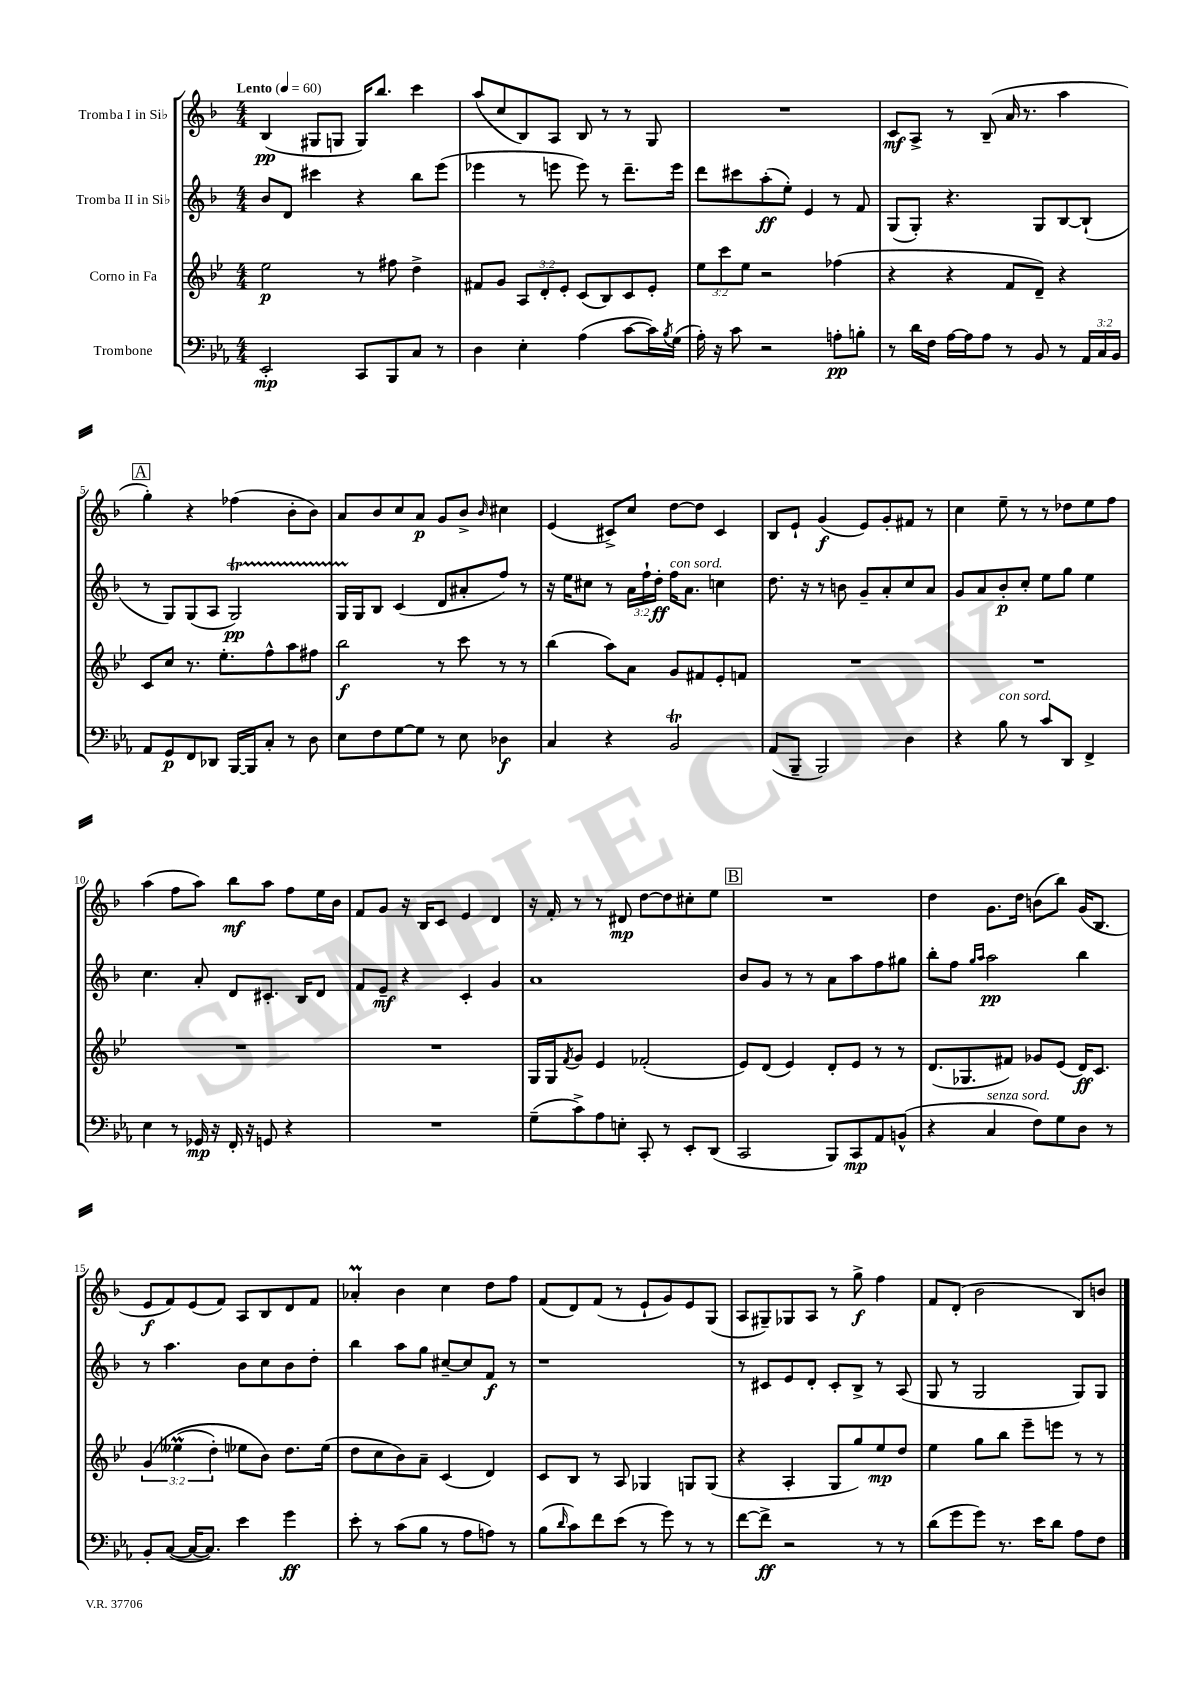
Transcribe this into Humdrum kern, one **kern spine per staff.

**kern	**dynam	**kern	**dynam	**kern	**dynam	**kern	**dynam
*part4	*part4	*part3	*part3	*part2	*part2	*part1	*part1
*staff4	*staff4	*staff3	*staff3	*staff2	*staff2	*staff1	*staff1
*I"Trombone	*	*I"Corno in Fa	*	*I"Tromba II in Si♭	*	*I"Tromba I in Si♭	*
*clefF4	*	*clefG2	*	*clefG2	*	*clefG2	*
*k[b-e-a-]	*	*k[b-e-]	*	*k[b-]	*	*k[b-]	*
*M4/4	*	*M4/4	*	*M4/4	*	*M4/4	*
*MM60	*	*MM60	*	*MM60	*	*MM60	*
=1	=1	=1	=1	=1	=1	=1	=1
!	!	!	!	!	!	!LO:TX:a:B:t=Lento	!
2EE-'/	mp	2ee-\	p	8b-/L	.	(4B-/	pp
.	.	.	.	8d/J	.	.	.
.	.	.	.	4ccc#X\	.	8G#X/L	.
.	.	.	.	.	.	8Gn/J	.
8CC/L	.	8r	.	4r	.	16G/KL)	.
.	.	.	.	.	.	8.bb-/J	.
8BBB-/	.	8ff#X\	.	.	.	.	.
8C/J	.	4dd^\	.	8bb-\L	.	4ccc\	.
8r	.	.	.	(8eee\J	.	.	.
=2	=2	=2	=2	=2	=2	=2	=2
4D\	.	8f#X/L	.	4eee-X\	.	(8aa/L	.
.	.	8g/J	.	.	.	8cc/	.
4E-'\	.	12A/L	.	8r	.	8B-/)	.
.	.	12d'/	.	.	.	.	.
.	.	.	.	8eeen\	.	8A/J	.
.	.	12e-'/J	.	.	.	.	.
(4A-\	.	(8c/L	.	8eee\)	.	8B-/	.
.	.	8B-/)	.	8r	.	8r	.
[8c\L	.	8c/	.	8.ddd~\L	.	8r	.
16c\L])	.	8e-'/J	.	.	.	8G/	.
8qB-/	.	.	.	.	.	.	.
(16G\JJ	.	.	.	16eee\Jk	.	.	.
=3	=3	=3	=3	=3	=3	=3	=3
16A-'\)	.	12ee-\L	.	8ddd\L	.	1r	.
16r	.	.	.	.	.	.	.
.	.	12ccc\	.	.	.	.	.
8c\	.	.	.	8ccc#X\	.	.	.
.	.	12ee-\J	.	.	.	.	.
2r	.	2r	.	(8aa'\	ff	.	.
.	.	.	.	8ee'\J)	.	.	.
.	.	.	.	4e/	.	.	.
8An'\L	pp	(4ff-X\	.	8r	.	.	.
8Bn'\J	.	.	.	8f/	.	.	.
=4	=4	=4	=4	=4	=4	=4	=4
8r	.	4r	.	(8G/L	.	8c/L	mf
16d\LL	.	.	.	8G'/J)	.	8A^/J	.
16F\JJ	.	.	.	.	.	.	.
[16A-\LL	.	4r	.	4.r	.	8r	.
16A-\J]	.	.	.	.	.	.	.
8A-\J	.	.	.	.	.	(8B-~/	.
8r	.	8f/L	.	.	.	16a/	.
.	.	.	.	.	.	8.r	.
8BB-/	.	8d~/J)	.	8G/L	.	.	.
8r	.	4r	.	[8B-/	.	4aa\	.
24AA-/LL	.	.	.	(8B-`/J]	.	.	.
24C/	.	.	.	.	.	.	.
24BB-/JJ	.	.	.	.	.	.	.
!!LO:LB:g=z
!!LO:REH:place=s1:t=A
=5	=5	=5	=5	=5	=5	=5	=5
8AA-/L	.	8c/L	.	8r	.	4gg'\)	.
8GG/	p	8cc/J	.	8G/L)	.	.	.
8FF/	.	8.r	.	(8G/	.	4r	.
8DD-X/J	.	.	.	8A/J	.	.	.
.	.	8.ee-'\L	.	.	.	.	.
[16BBB-/LL	.	.	.	2GT/)	pp	(4ff-X\	.
16BBB-/J]	.	.	.	.	.	.	.
8C'/J	.	8ff^^\	.	.	.	.	.
8r	.	8aa\	.	.	.	8b-'\L	.
8D\	.	8ff#X\J	.	.	.	8b-\J)	.
=6	=6	=6	=6	=6	=6	=6	=6
8E-\L	.	2bb-\	f	16GTTT/LL	.	8a/L	.
.	.	.	.	16G/J	.	.	.
8F\	.	.	.	8B-/J	.	8b-/	.
[8G\	.	.	.	(4c/	.	8cc/	.
8G\J]	.	.	.	.	.	8a/J	p
8r	.	8r	.	8d/L	.	8g/L	.
8E-\	.	8ccc\	.	8a#X'/	.	8b-^/J	.
.	.	.	.	.	.	16qqb-/	.
4D-X\	f	8r	.	8ff/J)	.	4cc#X\	.
.	.	8r	.	8r	.	.	.
=7	=7	=7	=7	=7	=7	=7	=7
4C/	.	(4bb-\	.	16r	.	(4e/	.
.	.	.	.	16ee\KL	.	.	.
.	.	.	.	8cc#X\J	.	.	.
4r	.	8aa\L)	.	8r	.	8c#X^/L)	.
.	.	8a\J	.	24a\LL	.	8cc/J	.
.	.	.	.	24ff`\	.	.	.
.	.	.	.	24dd'\JJ	ff	.	.
!	!	!	!	!LO:TX:a:i:t=con sord.	!	!	!
2BB-T/	.	8g/L	.	16ff\KL	.	[8dd\L	.
.	.	.	.	8.a\J	.	.	.
.	.	8f#X/	.	.	.	8dd\J]	.
.	.	8e-'/	.	4ccn\	.	4c#/	.
.	.	8fn/J	.	.	.	.	.
=8	=8	=8	=8	=8	=8	=8	=8
(8AA-/L	.	1r	.	8.dd\	.	8B-/L	.
8BBB-~/J	.	.	.	.	.	8e`/J	.
.	.	.	.	16r	.	.	.
2BBB-/)	.	.	.	8r	.	(4g/	f
.	.	.	.	8bn\	.	.	.
.	.	.	.	8g~/L	.	8e/L)	.
.	.	.	.	8a'/	.	8g'/	.
4D\	.	.	.	8cc/	.	8f#X/J	.
.	.	.	.	8a/J	.	8r	.
=9	=9	=9	=9	=9	=9	=9	=9
4r	.	1r	.	8g/L	.	4cc\	.
.	.	.	.	8a/	.	.	.
!LO:TX:a:i:t=con sord.	!	!	!	!	!	!	!
8B-\	.	.	.	8b-'/	p	8ee~\	.
8r	.	.	.	8cc'/J	.	8r	.
8c/L	.	.	.	8ee\L	.	8r	.
8DD/J	.	.	.	8gg\J	.	8dd-X\L	.
4FF^/	.	.	.	4ee\	.	8ee\	.
.	.	.	.	.	.	8ff\J	.
!!LO:LB:g=z
=10	=10	=10	=10	=10	=10	=10	=10
4E-\	.	1r	.	4.cc\	.	(4aa\	.
8r	.	.	.	.	.	8ff\L	.
16GG-X/	mp	.	.	8a'/	.	8aa\J)	.
16r	.	.	.	.	.	.	.
16FF'/	.	.	.	8d/L	.	8bb-\L	mf
16r	.	.	.	.	.	.	.
8GGn/	.	.	.	8.c#X'/J	.	8aa\J	.
4r	.	.	.	.	.	8ff\L	.
.	.	.	.	16B-/KL	.	.	.
.	.	.	.	8d/J	.	16ee\L	.
.	.	.	.	.	.	16b-\JJ	.
=11	=11	=11	=11	=11	=11	=11	=11
1r	.	1r	.	8f/L	.	8f/L	.
.	.	.	.	8e~/J	mf	8g/J	.
.	.	.	.	4r	.	16r	.
.	.	.	.	.	.	16B-/KL	.
.	.	.	.	.	.	8c/J	.
.	.	.	.	4c'/	.	4e/	.
.	.	.	.	4g/	.	4d/	.
=12	=12	=12	=12	=12	=12	=12	=12
(8G~\L	.	16G/LL	.	1a	.	16r	.
.	.	16G/J	.	.	.	16f'/	.
.	.	8qf/	.	.	.	.	.
8c^\)	.	8g/J	.	.	.	8r	.
8A-\	.	4e-/	.	.	.	8r	.
8En'\J	.	.	.	.	.	8d#X/	mp
8CC'/	.	(2f-X'/	.	.	.	[8dd\L	.
8r	.	.	.	.	.	8dd\]	.
8EE-'/L	.	.	.	.	.	8cc#X'\	.
(8DD/J	.	.	.	.	.	8ee\J	.
!!LO:REH:place=s1:t=B
=13	=13	=13	=13	=13	=13	=13	=13
2CC/	.	8e-/L)	.	8b-/L	.	1r	.
.	.	(8d/J	.	8g/J	.	.	.
.	.	4e-/)	.	8r	.	.	.
.	.	.	.	8r	.	.	.
8BBB-/L)	.	8d'/L	.	8a\L	.	.	.
8CC/	mp	8e-/J	.	8aa\	.	.	.
8AA-/	.	8r	.	8ff\	.	.	.
(8BBn^^/J	.	8r	.	8gg#X\J	.	.	.
=14	=14	=14	=14	=14	=14	=14	=14
4r	.	(8.d/L	.	8bb-'\L	.	4dd\	.
.	.	.	.	8ff\J	.	.	.
.	.	8.G-X/	.	.	.	.	.
.	.	.	.	16qqgg/LL	.	.	.
.	.	.	.	16qqaa/JJ	.	.	.
!LO:TX:a:i:t=senza sord.	!	!	!	!	!	!	!
4C/	.	.	.	2aa\	pp	8.g\L	.
.	.	8f#X/J)	.	.	.	.	.
.	.	.	.	.	.	16dd\Jk	.
8F\L)	.	8g-X/L	.	.	.	(8bn\L	.
8G\	.	(8e-/J	.	.	.	8bb-\J)	.
8D\J	.	16d/KL)	ff	4bb-\	.	(16g/KL	.
.	.	8.c/J	.	.	.	8.B-/J	.
8r	.	.	.	.	.	.	.
!!LO:LB:g=z
=15	=15	=15	=15	=15	=15	=15	=15
8BB-'/L	.	(6g/	.	8r	.	8e/L	f
([8C/J	.	.	.	4.aa\	.	8f/)	.
.	.	(6ee--XM\	.	.	.	.	.
16C/KL_	.	.	.	.	.	(8e/	.
8.C/J])	.	.	.	.	.	.	.
.	.	6dd'\)	.	.	.	.	.
.	.	.	.	.	.	8f/J)	.
4e-\	.	8ee-X\L	.	8b-\L	.	8A/L	.
.	.	8b-\J)	.	8cc\	.	8B-/	.
4g\	ff	8.dd\L	.	8b-\	.	8d/	.
.	.	.	.	8dd'\J	.	8f/J	.
.	.	(16ee-\Jk	.	.	.	.	.
=16	=16	=16	=16	=16	=16	=16	=16
8e-'\	.	8dd\L	.	4bb-\	.	4a-XM'/	.
8r	.	8cc\	.	.	.	.	.
(8c\L	.	8b-\)	.	8aa\L	.	4b-\	.
8B-\J	.	8a~\J	.	8gg\J	.	.	.
8r	.	(4c/	.	[8cc#X~/L	.	4cc\	.
8A-\L	.	.	.	8cc#/]	.	.	.
8An\J)	.	4d/)	.	8f/J	f	8dd\L	.
8r	.	.	.	8r	.	8ff\J	.
=17	=17	=17	=17	=17	=17	=17	=17
(8B-\L	.	8c/L	.	1r	.	(8f/L	.
16qqd/	.	.	.	.	.	.	.
8c\)	.	8B-/J	.	.	.	8d/)	.
8f\	.	8r	.	.	.	(8f/J	.
(8e-\J	.	8A/	.	.	.	8r	.
8r	.	4G-X/	.	.	.	8e`/L	.
8g\)	.	.	.	.	.	8g/)	.
8r	.	8Gn/L	.	.	.	8e/	.
8r	.	(8G/J	.	.	.	(8G/J	.
=18	=18	=18	=18	=18	=18	=18	=18
[8f\L	.	4r	.	8r	.	8A/L	.
8f^\J]	ff	.	.	8c#X/L	.	8G#X~/)	.
2r	.	4A'/	.	8e/	.	8G-X/	.
.	.	.	.	8d'/J	.	8A/J	.
.	.	8G/L	.	8c#'/L	.	8r	.
.	.	8gg/)	.	8B-^/J	.	8gg^\	f
8r	.	8ee-/	mp	8r	.	4ff\	.
8r	.	8dd/J	.	(8A/	.	.	.
=19	=19	=19	=19	=19	=19	=19	=19
(8d\L	.	4ee-\	.	8G/	.	8f/L	.
8g\	.	.	.	8r	.	(8d'/J	.
8g\J)	.	8gg\L	.	2G/	.	2b-\	.
8.r	.	8bb-\J	.	.	.	.	.
.	.	8eee-~\L	.	.	.	.	.
16e-\KL	.	.	.	.	.	.	.
8d\J	.	8eeen\J	.	.	.	.	.
8A-\L	.	8r	.	8G/L)	.	8B-/L)	.
8F\J	.	8r	.	8G/J	.	8bn/J	.
==	==	==	==	==	==	==	==
*-	*-	*-	*-	*-	*-	*-	*-
